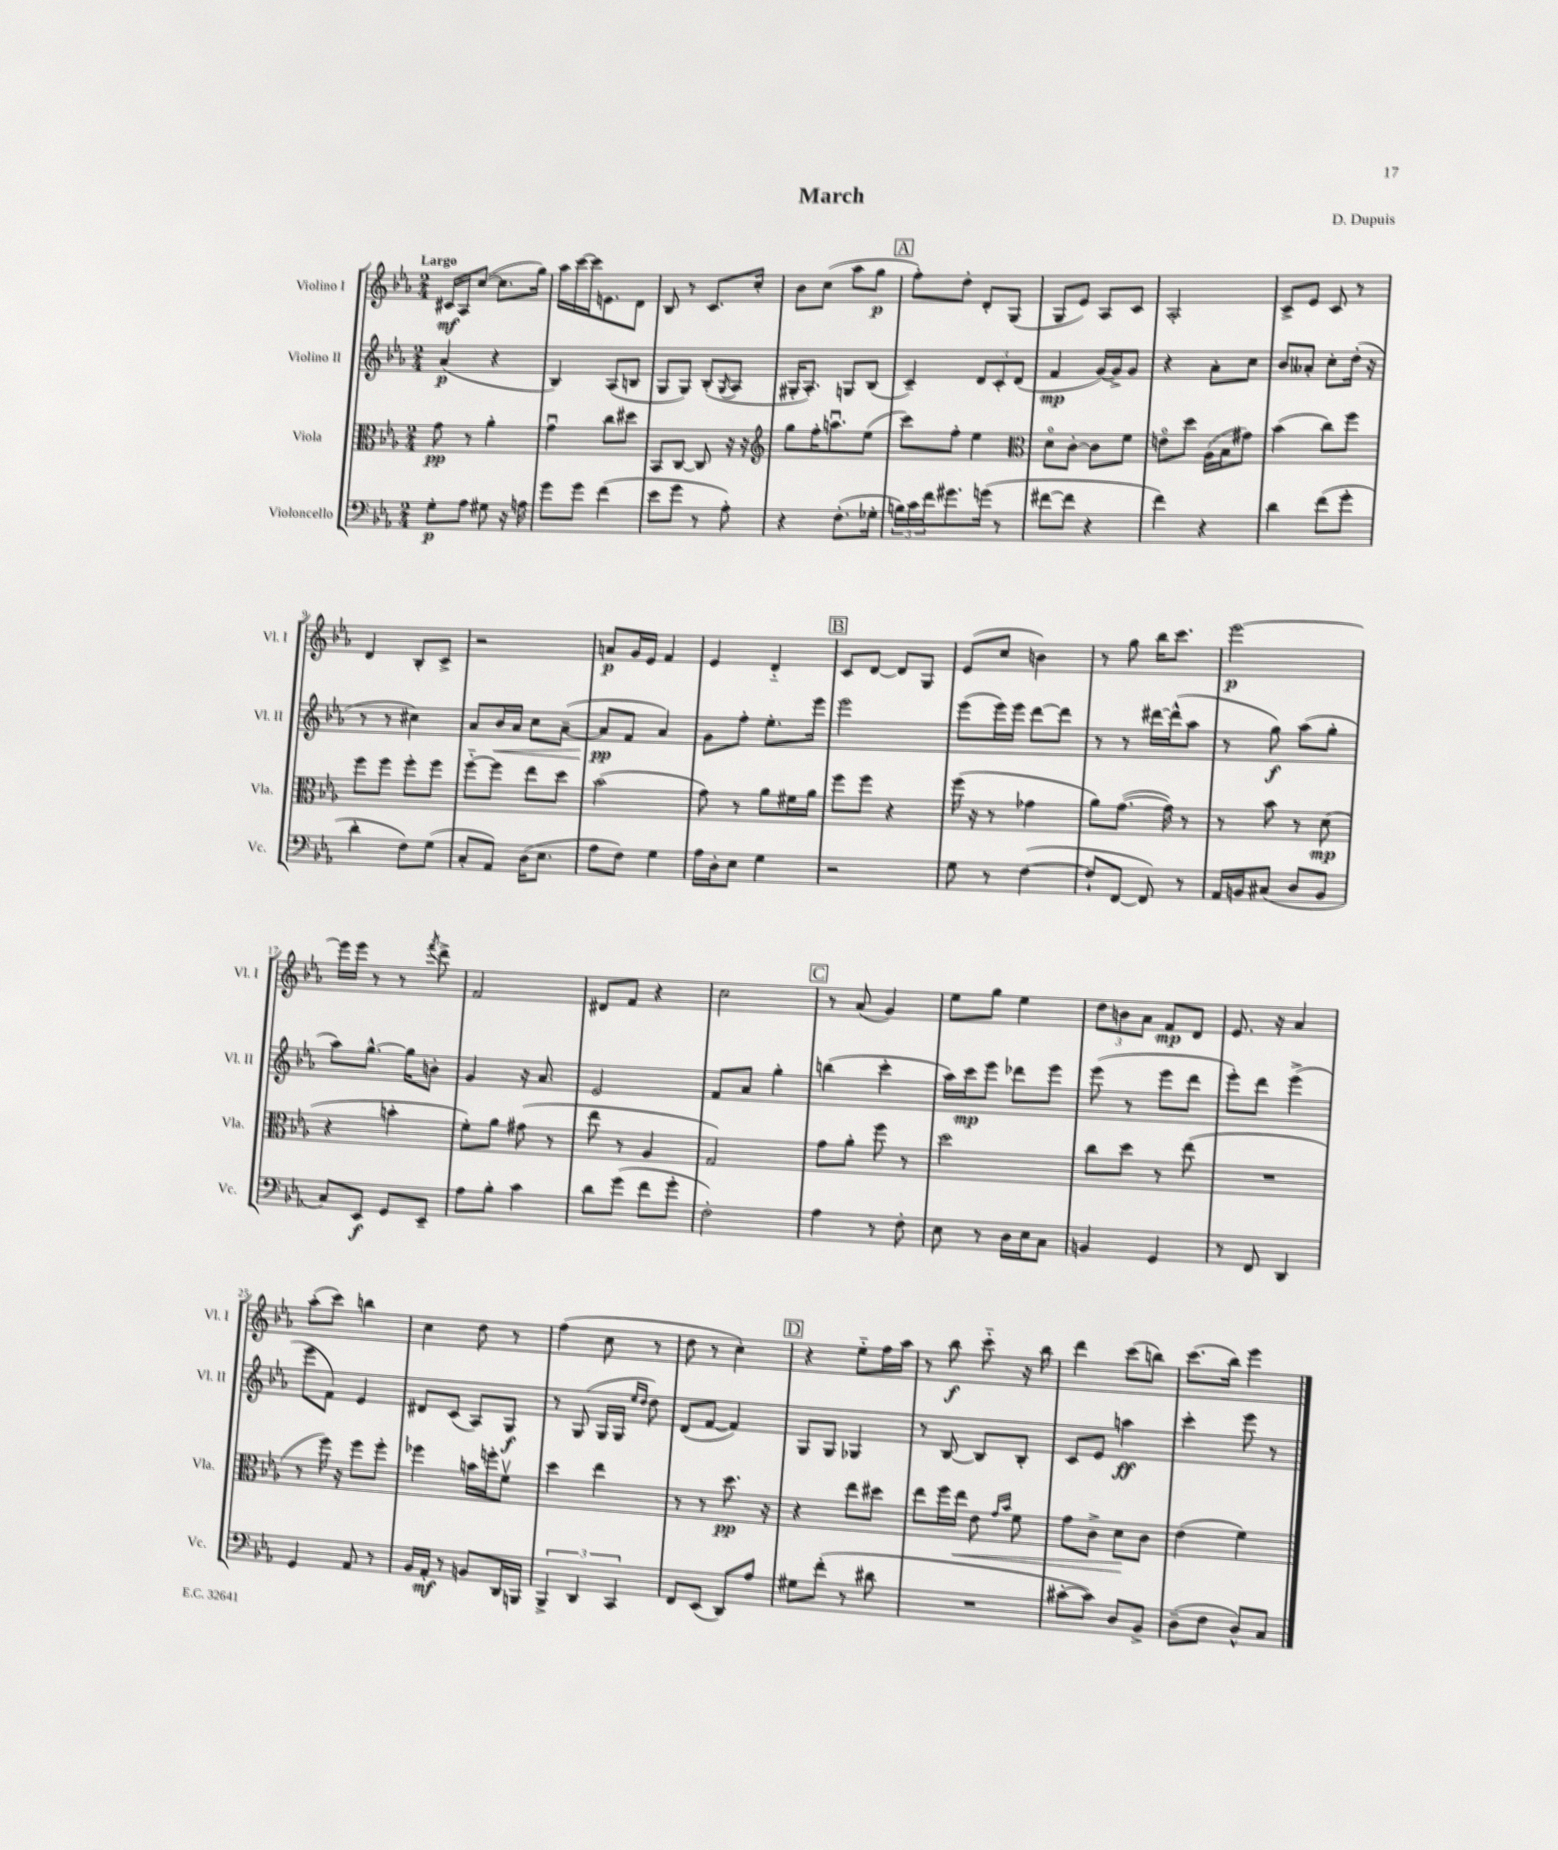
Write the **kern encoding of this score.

**kern	**kern	**kern	**kern
*staff4	*staff3	*staff2	*staff1
*clefF4	*clefC3	*clefG2	*clefG2
*k[b-e-a-]	*k[b-e-a-]	*k[b-e-a-]	*k[b-e-a-]
*M2/4	*M2/4	*M2/4	*M2/4
8G'	8g	(4a-	16c#
.	.	.	16A-
8A-	8r	.	([8cc
8G#	4a-'	4r	8.cc]
16r	.	.	.
16A	.	.	16gg)
=	=	=	=
8g	4gu	4B-)	16aa-
.	.	.	[16ccc
8g	.	.	16ccc]
.	.	.	8.e
(4f	8cc	(8A-	.
.	8dd#	8B	8d
=	=	=	=
8e-	8BB-	8G	8B-
8g	[8C	8G)	8r
8r	8C]	(8B-'	8.c
.	.	8qG	.
8A-')	16r	8A-	.
.	16r	.	16cc'
=	=	=	=
*	*clefG2	*	*
4r	8gg	16G#'	8b-
.	.	8.A-')	.
.	16ff'	.	(8cc
.	8.aau	.	.
(8.F'	.	8G	8aa-
.	(8ee-	(8B-	8gg
16G-'	.	.	.
=	=	=	=
24B)	8ccc)	4c~)	8ff')
24c	.	.	.
24f	.	.	.
8.g#	8ff'	.	8dd'
.	4ee-	12d	8d'
(16g	.	.	.
.	.	12c'	.
8r	.	.	(8G
.	.	(12d	.
=	=	=	=
*	*clefC3	*	*
[8f#	8do	4f	8G
8f#]	[8c'	.	8e-)
4r	8c]	[16g)	8A-
.	.	16g^]	.
.	8f	8g	8c
=	=	=	=
4f)	8eo	4r	2A-'
.	8dd	.	.
4r	(16A-	8a-'	.
.	16B-	.	.
.	8g#)	8cc	.
=	=	=	=
4d	(4b-	8b-	8c^
.	.	8a--'	8e-
(8f	8cc)	8cc'	8c
8g'	8ff	(16dd'	8r
.	.	16r	.
=	=	=	=
4d'	8ff	8r	4d
.	8ff	8r	.
8F)	8ff'	4cc#)	8B-'
(8G	8ff	.	8c^
=	=	=	=
8C'	[8ff'~	8a-	2r
8AA-)	8ff]	16b-	.
.	.	16a-	.
(16D	8ee-	8cc	.
8.E-	.	.	.
.	8dd	([8a-~	.
=	=	=	=
8A-	(2b-	8a-]	8a
8F)	.	8f	16g
.	.	.	16e-
4G	.	4a-)	4f
=	=	=	=
16A-	8g)	8g	4e-
16D'	.	.	.
8E-	8r	8ff'	.
4G	8a-	8.ee-'	4d'~
.	16f#	.	.
.	16a-	16eee-	.
=	=	=	=
2r	8ff	2eee-	8c
.	8ff	.	[8d
.	4r	.	8d]
.	.	.	8G
=	=	=	=
8G	(16ff	(8eee-	(8e-
.	16r	.	.
8r	8r	16eee-)	8cc
.	.	16eee-	.
([4F	4g-	[8ddd	4b)
.	.	8ddd]	.
=	=	=	=
8F`]	8a-)	8r	8r
[8FF	([8.g	8r	8gg
8FF])	.	[16ddd#	16bb-
.	16g])	(16ddd#^^]	8.ccc
8r	8r	8aa-	.
=	=	=	=
16AA-	8r	8r	[2eee-
16BB	.	.	.
(8C#	8b-	8gg)	.
8D	8r	(8aa-	.
8BB	(8d	8gg'	.
=	=	=	=
8C)	4r	8aa-)	16eee-]
.	.	.	16eee-
8EE-	.	[8.gg^^	8r
8GG	4b'	.	8r
.	.	16gg]	.
.	.	.	8qfff
8EE-~	.	8b'	8ddd^
=	=	=	=
8A-	8f')	4g	2f
8B-'	8a-	.	.
4c	(8g#	16r	.
.	.	8.a-	.
.	8r	.	.
=	=	=	=
8d	8ee-	2e-	8d#
(8g	8r	.	8f
8f	4A-	.	4r
8g'	.	.	.
=	=	=	=
2F')	2G)	8f	2cc
.	.	8a-	.
.	.	4gg'	.
=	=	=	=
4A-	8g	(4bb	8r
.	8a-'	.	(8a-
8r	8ff	4ccc'	4g)
8F'	8r	.	.
=	=	=	=
8E-	2dd	16aa-)	8ee-
.	.	16ccc	.
8r	.	8eee-	8gg
16D	.	8ddd-	4ee-
16E-	.	.	.
8C	.	8eee-	.
=	=	=	=
4BB	8cc	(8eee-	12dd
.	.	.	12b
.	8dd	8r	.
.	.	.	12a-
4GG	8r	8eee-	8f
.	(8ee-	8ddd	8d
=	=	=	=
8r	2r	8eee-')	8.e-
8FF	.	8ddd	.
.	.	.	16r
4DD	.	(4eee-^	4a-
=	=	=	=
4GG	8r	8eee-	(8aa-'
.	16ff)	8f)	8ccc)
.	16r	.	.
8AA-	8ff	4e-	4bb
8r	8ff'	.	.
=	=	=	=
16BB-	4ff-	8d#	4cc
16AA-'	.	.	.
8r	.	(8c	.
8BB	16b	8A-)	8dd
.	16ff'	.	.
16DD	8fv	8G	8r
16BBB	.	.	.
=	=	=	=
6BBB-^	4dd	8r	(4ff
.	.	(8G	.
6DD	.	.	.
.	4ee-	16G	8cc
.	.	16G	.
6CC	.	.	.
.	.	16qqee-	.
.	.	16qqdd	.
.	.	8dd)	8r
=	=	=	=
8FF	8r	(8d	8dd
(8EE-	8r	[8f	8r
8DD)	8.dd	4f])	4cc')
8A-	.	.	.
.	16r	.	.
=	=	=	=
8G#	4r	8G	4r
(8f'	.	8G	.
8r	8ee-	4G-	8ee-'~
8d#	8dd#	.	16ff
.	.	.	16aa-
=	=	=	=
2r	8ee-	8r	8r
.	16ff	[8B-	8bb-
.	16ee-	.	.
.	8e-	8B-]	8ccc'~
.	16qqg	.	.
.	16qqb-	.	.
.	8f	8B-'	16r
.	.	.	16bb-
=	=	=	=
[8c#'	8g	8c	4ddd
8c#])	8c^	8e-	.
8D	8d	4aa	(8ccc
8BB-^	8c	.	8bb)
=	=	=	=
(8D~	(4e-	4ccc'	(8.ccc
8F	.	.	.
.	.	.	16bb-)
8D^^)	4f)	8eee-	4eee-
8C	.	8r	.
==	==	==	==
*-	*-	*-	*-
